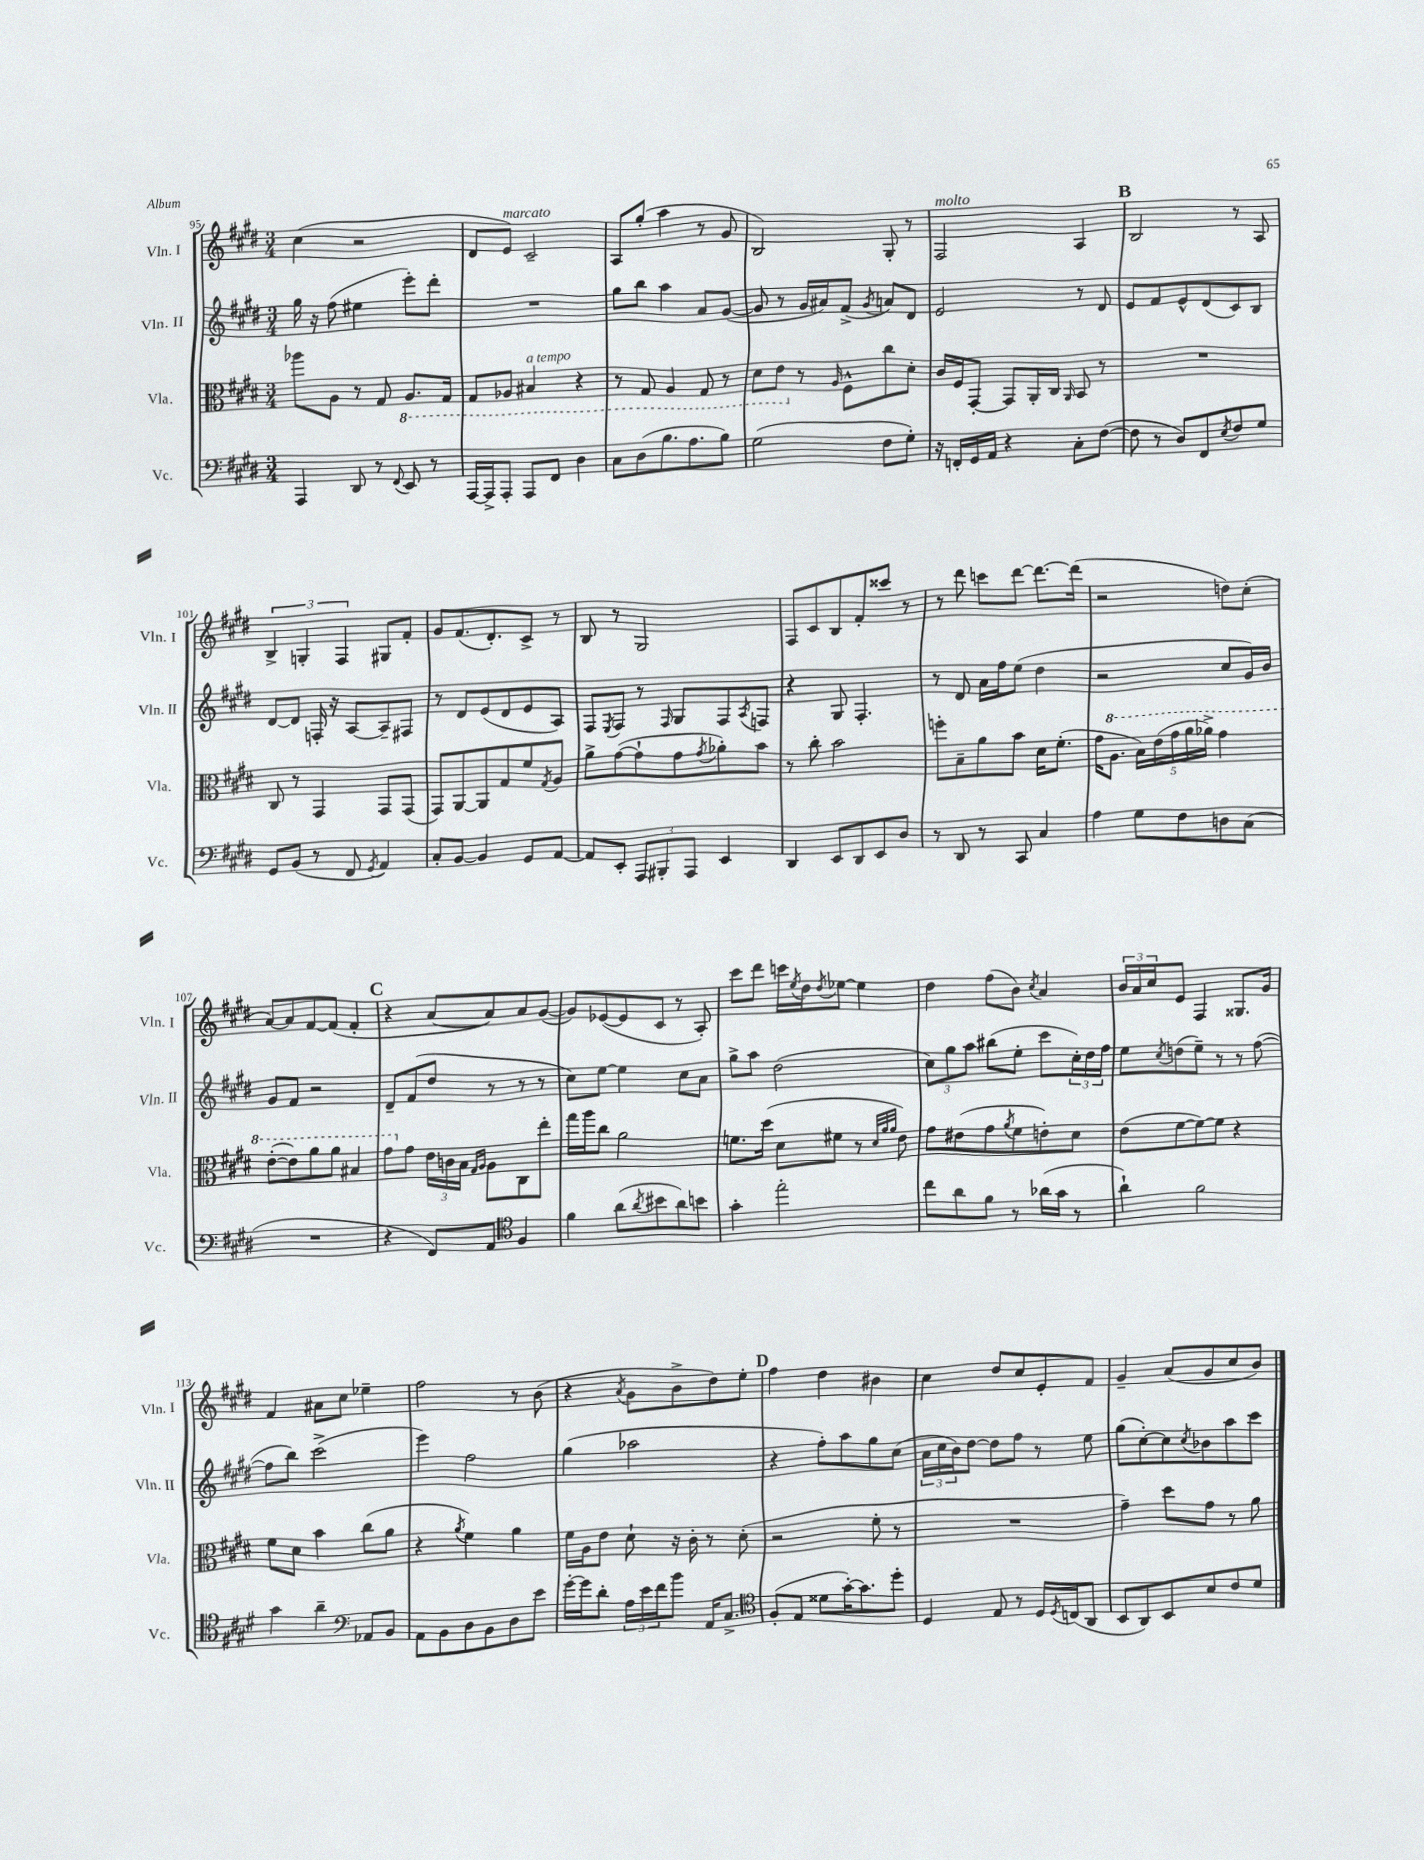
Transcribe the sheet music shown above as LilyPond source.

<<
\new StaffGroup <<
\new Staff = "s0" \with { instrumentName = "Vln. I" shortInstrumentName = "Vln. I" } {
    \clef treble \key e \major \numericTimeSignature \time 3/4
    cis''4( r2 |
    dis'8 e'8^\markup { \italic "marcato" }) cis'2-- |
    a8 gis''8-.( a''4 r8 gis'8 |
    b2) gis8-. r8 |
    fis2^\markup { \italic "molto" } a4 |
    \mark \markup { \bold "B" } b2 r8 a8 |
    \tuplet 3/2 { b4-> g4-. fis4 } gis8 fis'8-. |
    gis'8 fis'8.( dis'8.-.) cis'8-> r8 |
    b8 r8 gis2 |
    fis8 cis'8 b8 fis'8-. cisis'''8 r8 |
    r8 dis'''8 c'''8 dis'''8~ dis'''8.~ dis'''16( |
    r2 d''8) cis''8-.( |
    a'8~) a'8 fis'8~ fis'8( fis'4-. |
    \mark \markup { \bold "C" } r4 a'8~ a'8) a'8 gis'8~( |
    gis'8) ees'8~( ees'8 cis'8 r8 a8-.) |
    cis'''8 dis'''8 c'''16 \acciaccatura { e''8 } dis''16 \acciaccatura { dis''8 } ees''8~ ees''4 |
    dis''4 fis''8( b'8) \acciaccatura { cis''8 } a'4 |
    \tuplet 3/2 { b'16 a'16 cis''16 } e'8 fis4 gisis8. gis'16 |
    fis'4 ais'8 cis''8 ees''4-- |
    fis''2 r8 b'8( |
    r4 \acciaccatura { a'8 } gis'8 b'8-> dis''8) e''8-. |
    \mark \markup { \bold "D" } fis''4 dis''4 bis'4 |
    cis''4 dis''8 cis''8 e'8-. fis'8 |
    gis'4-- a'8( gis'8 cis''8 b'8) \bar "|." |
}
\new Staff = "s1" \with { instrumentName = "Vln. II" shortInstrumentName = "Vln. II" } {
    \clef treble \key e \major \numericTimeSignature \time 3/4
    gis''16 r16 fis''8( eis''4 e'''8-.) dis'''8-. |
    R2. |
    gis''8 b''8 a''4 a'8 gis'8~( |
    gis'8 r8 gis'16 ais'16) fis'8->( \acciaccatura { gis'8 } a'8) dis'8 |
    e'2 r8 dis'8 |
    \mark \markup { \bold "B" } e'8 fis'8 e'8-^ dis'8( cis'8) b8 |
    dis'8~ dis'8 f16-. r16 a8~ a8-- fis8 |
    r8 dis'8 e'8( dis'8 e'8 a8) |
    fis8 \acciaccatura { e8 } fis8 r8 \grace { fis16 } gis8 fis8 \acciaccatura { a8 } f8 |
    r4 gis8 fis4.-. |
    r8 dis'8 a'16 fis''16 e''8( dis''4 |
    r2 cis''8 gis'16) b'16 |
    gis'8 fis'8 r2 |
    \mark \markup { \bold "C" } dis'8-- fis'8( dis''8 r8 r8 r8 |
    cis''8) e''8~ e''4 cis''8 a'8 |
    gis''8-> a''8 dis''2( |
    \tuplet 3/2 { cis''8) gis''8 a''8 } bis''8( e''8-. cis'''8 \tuplet 3/2 { cis''16-.) dis''16 fis''16 } |
    e''8 \acciaccatura { cis''8 } d''8( e''8--) r8 r8 fis''8~( |
    fis''8 b''8) cis'''2->( |
    e'''4) fis''2 |
    gis''4( aes''2 |
    \mark \markup { \bold "D" } r4 fis''8-.) a''8 gis''8 cis''8( |
    \tuplet 3/2 { a'16 cis''16 b'16) } dis''8~ dis''8 fis''8 r8 e''8 |
    gis''8( cis''8~-.) cis''8 \acciaccatura { cis''8 } bes'8 a''8 cis'''8 \bar "|." |
}
\new Staff = "s2" \with { instrumentName = "Vla." shortInstrumentName = "Vla." } {
    \clef alto \key e \major \numericTimeSignature \time 3/4
    aes''8 a8 r8 gis8 \ottava #-1 a,8. gis,16 |
    gis,8 aes,8 bis,4^\markup { \italic "a tempo" } r4 |
    r8 gis,8 a,4 gis,8 r8 |
    dis8 e8 \ottava #0 r8 \grace { a16 } fis8-^ cis''8 dis'8-. |
    cis'16 fis16 gis,8~-. gis,8 a,16-. cis16 \grace { a,16 } b,8 r8 |
    \mark \markup { \bold "B" } R2. |
    cis8 r8 gis,4 gis,8 gis,8( |
    gis,8) a,8~ a,8 gis8 fis'8 \acciaccatura { gis8 } a8 |
    a'8-> gis'8~( gis'8-! gis'8 \acciaccatura { gis'8 } aes'8-.) b'8 |
    r8 cis''8-. b'2 |
    f''8-. b8-- a'8 b'8 dis'16 fis'8.-.( |
    gis'16 \ottava #1 a'8. \tuplet 5/4 { b'16) e''16( gis''16 a''16 aes''16->) } gis''4 |
    e''8~-.( e''8) a''8 a''8 bis'4 |
    \mark \markup { \bold "C" } gis''8 \ottava #0 gis'8 \tuplet 3/2 { e'16 c'16 b16 } \grace { gis16 a16 } a8 cis8 e''8-. |
    gis''16 a''16 cis''8 a'2 |
    f'8. dis''16( dis'8 fis'8 r8 \grace { dis'32 a'32 a'32 } e'8) |
    gis'8 eis'8( gis'8 \acciaccatura { a'8 } fis'8 e'8-.) dis'8 |
    e'8( fis'8~ fis'8~) fis'8 r4 |
    fis'8 dis'8 b'4 cis''8( a'8 |
    r4 \acciaccatura { a'8 } fis'4) a'4 |
    fis'16 a16 e'8 dis'8-! r16 cis'16-. r8 dis'8-.( |
    \mark \markup { \bold "D" } r2 fis'8-. r8 |
    R2. |
    gis'4--) dis''8 gis'8 r8 a'8 \bar "|." |
}
\new Staff = "s3" \with { instrumentName = "Vc." shortInstrumentName = "Vc." } {
    \clef bass \key e \major \numericTimeSignature \time 3/4
    a,,4 dis,8 r8 \appoggiatura { fis,8 } e,8 r8 |
    a,,16~ a,,16-> a,,8-. a,,8 fis,8 dis4 |
    cis8 dis8( b8. a8. b8) |
    gis2( fis8 gis8-.) |
    r16 f,16-. gis,16 a,16 r4 cis8-. fis8~( |
    \mark \markup { \bold "B" } fis8 r8 dis8) fis,8 \acciaccatura { e8 } fis8 gis8 |
    gis,8 b,8( r8 fis,8 \acciaccatura { gis,8 } a,4) |
    cis8-. b,8~ b,4 gis,8 a,8~ |
    a,8 e,8-. \tuplet 3/2 { a,,8 bis,,8-. a,,8 } e,4 |
    dis,4 e,8 dis,8 e,8 dis8 |
    r8 dis,8 r8 cis,8 cis4 |
    a4 gis8 fis8 d8 cis8( |
    R2. |
    \mark \markup { \bold "C" } r4 fis,8) a,8 \clef tenor fis4 |
    fis'4 a'8( \acciaccatura { a'8 } bis'8 a'8) b'8 |
    gis'4-. e''2-. |
    cis''8 a'8 fis'8 r8 aes'16( gis'16 r8 |
    a'4-!) fis'2 |
    gis'4 a'4-- \clef bass aes,8 b,8 |
    a,8 b,8 dis8 b,8 dis8 e'8 |
    gis'16~-. gis'16 dis'8-. \tuplet 3/2 { a16 e'16 fis'16 } b'8 a,16 cis8.-> |
    \mark \markup { \bold "D" } \clef tenor fis8-.( e8 disis'8 gis'16~-.) gis'8. dis''8-. |
    dis4 e8 r8 dis16 \acciaccatura { dis8 } c16( a,8 |
    b,8 a,8) b,8 b8 cis'8 dis'8 \bar "|." |
}
>>
>>
\layout { \context { \Score currentBarNumber = #95 } }
